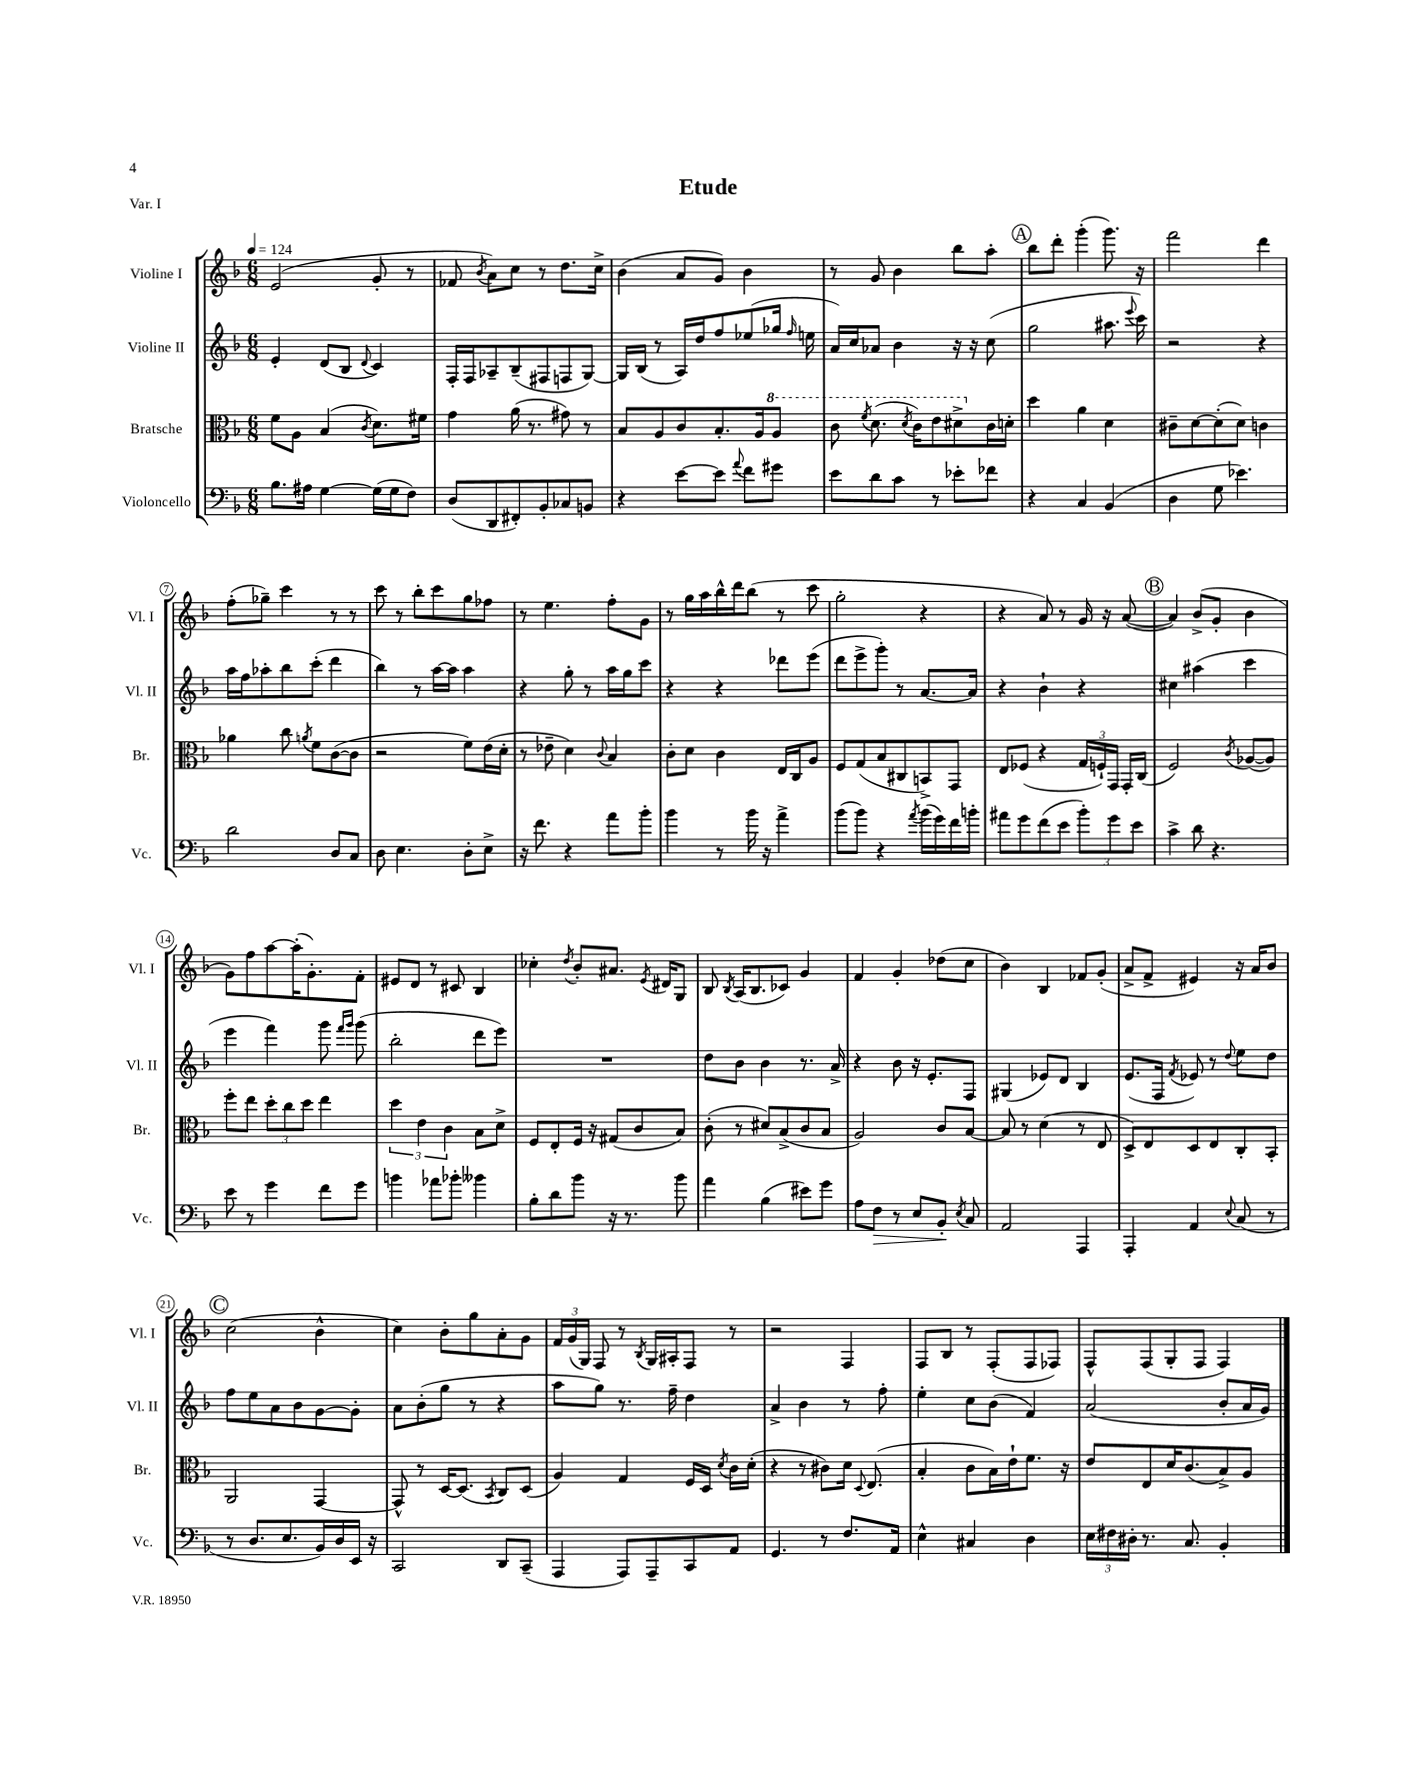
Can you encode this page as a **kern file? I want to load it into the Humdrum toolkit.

**kern	**kern	**kern	**kern
*staff4	*staff3	*staff2	*staff1
*clefF4	*clefC3	*clefG2	*clefG2
*k[b-]	*k[b-]	*k[b-]	*k[b-]
*M6/8	*M6/8	*M6/8	*M6/8
*MM124	*MM124	*MM124	*MM124
8.B-	8f	4e'	(2e
.	8A	.	.
16A#	.	.	.
[4G	(4B-	(8d	.
.	.	8B-	.
.	8qc	8qqd	.
(16G]	8.d)	4c)	8g'
16G	.	.	.
8F)	.	.	8r
.	16f#	.	.
=	=	=	=
(8D	4g	16F'	8f-
.	.	16F	.
.	.	.	8qb-
8DD	.	8A-~	8a)
8FF#')	(16a	(8B-~	8cc
.	8.r	.	.
8BB-'	.	8F#	8r
8C-	8g#)	8F	8.dd
8BB	8r	[8G)	.
.	.	.	16cc^
=	=	=	=
4r	8B-	16G]	(4b-
.	.	(16B-	.
.	8A	8r	.
[8e	8c	16A)	8a
.	.	16dd	.
8e]	8.B-'	8ff	8g)
8qqa	.	.	.
8f	.	(8ee-	4b-
.	16A	.	.
8g#	8a	16gg-	.
.	.	16qqff	.
.	.	16ee	.
=	=	=	=
8e	8cc	16a)	8r
.	.	16cc	.
.	8qff	.	.
8d	(8.dd	8a-	8g
8c	.	4b-	4b-
.	8qdd	.	.
.	16cc)	.	.
8r	8ee	.	.
8e-'	8dd#^	16r	8bb-
.	.	16r	.
8f-	16c	(8cc	8aa'
.	16d'	.	.
=	=	=	=
4r	4dd	2gg	8bb-
.	.	.	8ddd'
4C	4a	.	(4ggg'
(4BB-	4d	8.aa#	8.ggg)
.	.	8qqeee	.
.	.	16ccc)	16r
=	=	=	=
4D	8c#~	2r	2fff
.	[8d	.	.
8G	(8d']	.	.
4.e-)	8d)	.	.
.	4c	4r	4ddd
=	=	=	=
2d	4a-	16aa	(8ff'
.	.	16ff	.
.	.	8aa-'	8gg-~)
.	8cc	8bb-	4ccc
.	8qa	.	.
.	8f	(8ccc'	.
8D	([8c	4ddd	8r
8C	8c]	.	8r
=	=	=	=
8D	2r	4bb-)	8ccc
4.E	.	.	8r
.	.	8r	8bb-'
.	.	[16aa	8ccc
.	.	16aa]	.
8D'	8f)	4aa	8gg
8E^	(16e	.	8ff-
.	16d'	.	.
=	=	=	=
16r	8r	4r	8r
8.f	.	.	.
.	8e-~	.	4.ee
4r	4d)	8gg'	.
.	.	8r	.
.	8qqc	.	.
8a	4B-	16aa	8ff'
.	.	16gg	.
8b-'	.	8ccc	8g
=	=	=	=
4b-	8c'	4r	8r
.	8d	.	16gg
.	.	.	16aa
8r	4c	4r	16bb-^^
.	.	.	16ddd
16b-	.	.	(8bb-
16r	.	.	.
4a^	16E	8ddd-	8r
.	16C	.	.
.	8A	(8eee	8ccc
=	=	=	=
(8b-	8F	8ddd	2gg'
8b-)	(8G	8eee^	.
4r	8B-	8ggg')	.
.	8C#	8r	.
8qa	.	.	.
(16b-	8BB^)	[8.a	4r
16g)	.	.	.
16f	8GG	.	.
16b'	.	16a]	.
=	=	=	=
8a#	8E	4r	4r
8g	(8F-	.	.
(8f	4r	4b-`	8a)
8e	.	.	8r
12b-')	24G	4r	16g
.	24F`)	.	.
.	.	.	16r
12g	24GG	.	.
.	16GG'	.	([8a
12e	.	.	.
.	(16C	.	.
=	=	=	=
4c^	2F)	4cc#	4a])
8d	.	(4aa#	(8b-^
4.r	.	.	8g'
.	8qc	.	.
.	([8A-	4ccc	4b-
.	8A-])	.	.
=	=	=	=
8e	8ff'	4eee	8g)
8r	8ee	.	8ff
4g	12dd'	4fff)	[8aa
.	12cc	.	.
.	.	.	(16aa']
.	12dd	.	.
.	.	.	8.g')
8f	4ee	8ggg	.
.	.	16qqfff	.
.	.	16qqggg	.
8g	.	(8ggg	8f'
=	=	=	=
4b	6dd	2bb-'	8e#
.	.	.	8d
.	6e	.	.
8a-	.	.	8r
.	6c	.	.
8b-'	.	.	8c#
4b--	8B-	8ddd	4B-
.	8d^	8eee)	.
=	=	=	=
8B-'	8F	2.r	4cc-'
8d	8E'	.	.
.	.	.	8qdd
8b-	16F	.	8b-'
.	16r	.	.
16r	(8G#	.	8.a#
8.r	.	.	.
.	8c	.	.
.	.	.	8qe
.	.	.	16d#
8b-	8B-)	.	8G
=	=	=	=
4a	(8c'	8dd	8B-
.	.	.	8qB-
.	8r	8b-	(16A
.	.	.	8.B-
(4B-	8d#)	4b-	.
.	(8B-^	.	8c-)
8e#)	8c	8.r	4g
8g	8B-	.	.
.	.	16a^	.
=	=	=	=
8A	2A)	4r	4f
8F	.	.	.
8r	.	8b-	4g'
8E	.	16r	.
.	.	8.e'	.
8BB-'	8c	.	(8dd-
8qE	.	.	.
8C	[8B-	8F	8cc
=	=	=	=
2AA	8B-]	(4G#	4b-)
.	8r	.	.
.	(4d	8e-)	4B-
.	.	8d	.
4AAA	8r	4B-	8f-
.	8E	.	(8g'
=	=	=	=
4AAA'	8D^)	(8.e	8a^
.	8E	.	8f^
.	.	16F	.
.	.	8qf	.
4AA	8D	8e-)	4e#)
.	8E	8r	.
8qqE	.	8qqdd	.
(8C	8C'	8ee	16r
.	.	.	16a
8r	8BB-'	8dd	8b-
=	=	=	=
8r	2AA	8ff	(2cc
8.D	.	8ee	.
.	.	8a	.
8.E	.	.	.
.	.	8b-	.
16BB-)	[4GG	[8g	4b-^^
16D	.	.	.
16EE	.	8g']	.
16r	.	.	.
=	=	=	=
2CC	8GG^^]	8a	4cc)
.	8r	(8b-'	.
.	[16D	8gg	8b-'
.	(8.D]	.	.
.	.	8r	8gg
.	8qBB-	.	.
8DD	8C)	4r	8a'
(8CC~	(8D	.	8g
=	=	=	=
4AAA	4A)	8aa	24f
.	.	.	(24g
.	.	.	24G)
.	.	8gg)	8F
8AAA)	4G	8.r	8r
.	.	.	8qB-
8AAA~	.	.	16G
.	.	16ff~	16A#'
8CC	16F	4dd	8F
.	16D	.	.
.	8qd	.	.
8AA	16c	.	8r
.	(16d'	.	.
=	=	=	=
4.GG	4r	4a^	2r
.	8r	4b-	.
8r	8c#)	.	.
8.F	16d	8r	4F
.	8qqD	.	.
.	(8.E	.	.
.	.	8ff'	.
16AA	.	.	.
=	=	=	=
4E^^	4B-'	4ee'	8F
.	.	.	8B-
4C#	8c	8cc	8r
.	16B-)	(8b-	(8F'
.	16e`	.	.
4D	8.f	4f)	8F
.	.	.	8F-)
.	16r	.	.
=	=	=	=
24E	8e	(2a	8F^^
24F#	.	.	.
24D#'	.	.	.
8.r	8E	.	(8F
.	16d	.	8G'
8.C	(8.c	.	.
.	.	.	8F
4BB-'	8B-^)	8b-'	4F)
.	8A	16a	.
.	.	16g)	.
==	==	==	==
*-	*-	*-	*-
